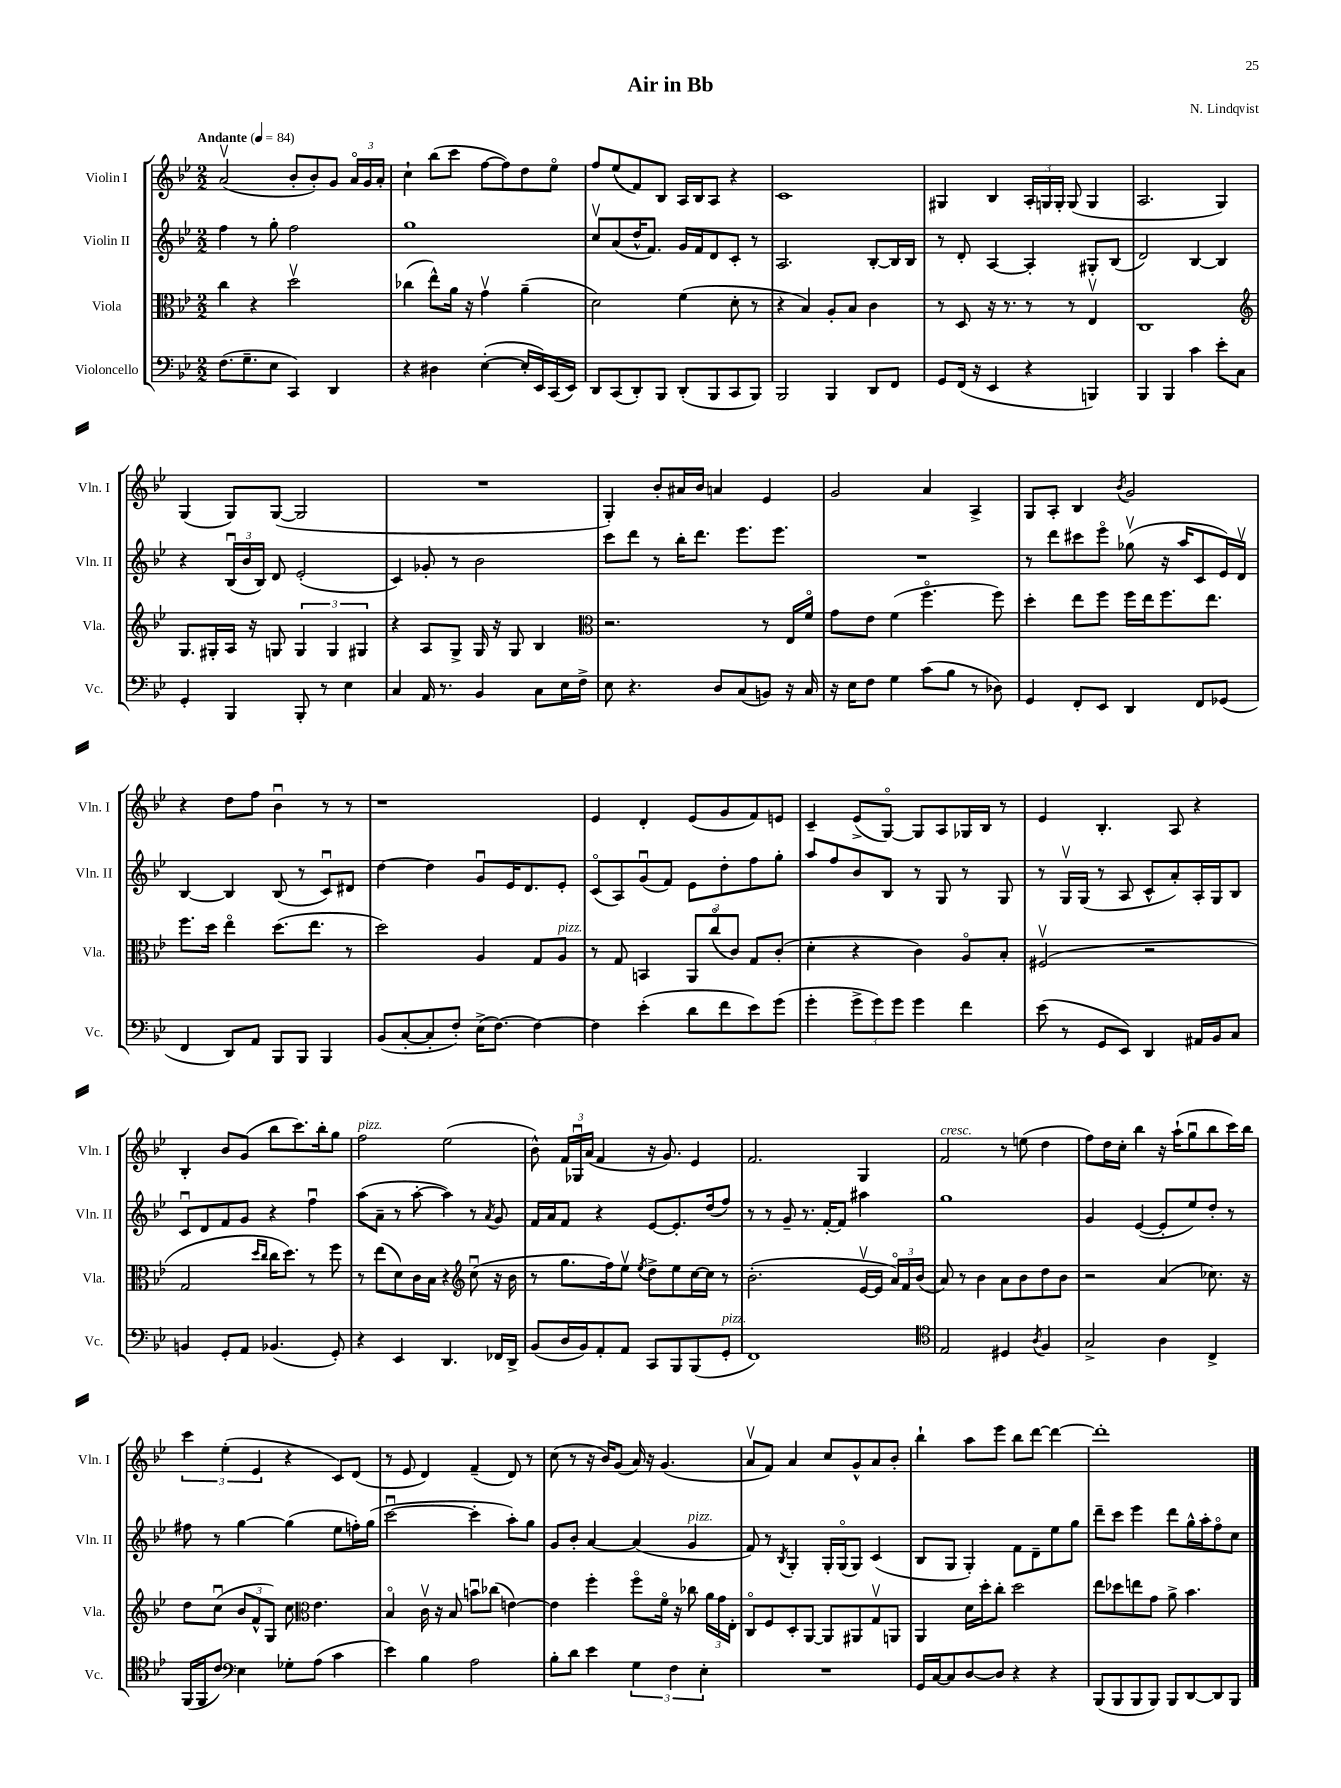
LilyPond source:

\header { title = "Air in Bb" composer = "N. Lindqvist" }
<<
\new StaffGroup <<
\new Staff = "s0" \with { instrumentName = "Violin I" shortInstrumentName = "Vln. I" } {
    \clef treble \key bes \major \numericTimeSignature \time 2/2 \tempo "Andante" 4 = 84
    \autoBeamOff a'2\upbow( bes'8[-. bes'8-.) g'8] \tuplet 3/2 { a'16[\flageolet g'16 a'16]-. } |
    c''4-! bes''8[( c'''8] f''8[~ f''8) d''8 ees''8]\flageolet |
    f''8[ ees''8( f'8) bes8] a16[ bes16 a8] r4 |
    c'1 |
    gis4 bes4 \tuplet 3/2 { a16[-. g16 g16]-. } g8( g4 |
    a2. g4) |
    g4( g8[) g8]~( g2 |
    R1 |
    g4-.) bes'8[-. ais'16 bes'16] a'4 ees'4 |
    g'2 a'4 a4-> |
    g8[ a8]-. bes4 \acciaccatura { bes'8 } g'2 |
    r4 d''8[ f''8] bes'4\downbow r8 r8 |
    r1 |
    ees'4 d'4-. ees'8[( g'8 f'8) e'8] |
    c'4-- ees'8[->( g8]~\flageolet) g8[ a8 ges16 bes16] r8 |
    ees'4 bes4.-. a8 r4 |
    bes4-. bes'8[ g'8]( bes''8[ c'''8.) bes''16-. g''8] |
    f''2^\markup { \italic "pizz." } ees''2( |
    bes'8-^) \tuplet 3/2 { f'16[ ges16\downbow a'16]( } f'4 r16 g'8.) ees'4 |
    f'2. g4 |
    f'2^\markup { \italic "cresc." } r8 e''8( d''4 |
    f''8[) d''16 c''16]-. bes''4 r16 a''16[-!( g''8\downbow bes''8 c'''16) bes''16] |
    \tuplet 3/2 { c'''4 ees''4-.( ees'4 } r4 c'8[) d'8]( |
    r8 ees'8 d'4) f'4--( d'8) r8 |
    c''8( r8 r16 bes'16[) g'8]( a'16) r16 g'4.( |
    a'8[\upbow f'8]) a'4 c''8[ g'8-^ a'8 bes'8]-. |
    bes''4-! a''8[ ees'''8] bes''8[ d'''8]~ d'''4~ |
    d'''1-. \bar "|." |
}
\new Staff = "s1" \with { instrumentName = "Violin II" shortInstrumentName = "Vln. II" } {
    \clef treble \key bes \major \numericTimeSignature \time 2/2
    \autoBeamOff f''4 r8 g''8-. f''2 |
    g''1 |
    c''8[\upbow a'8( d''16-^ f'8.]) g'16[ f'16 d'8 c'8]-. r8 |
    a2. bes8[~-. bes16 bes16] |
    r8 d'8-. a4~ a4-. gis8[-. bes8]( |
    d'2) bes4~ bes4 |
    r4 \tuplet 3/2 { bes16[\downbow( bes'16 bes16]) } d'8 ees'2-.( |
    c'4) ges'8-. r8 bes'2 |
    c'''8[ d'''8] r8 bes''16[-. d'''8.] ees'''8.[ ees'''8.] |
    R1 |
    r8 d'''8[ cis'''8 ees'''8]\flageolet ges''8\upbow( r16 a''16[ c'8 ees'16) d'16]\upbow |
    bes4~ bes4 bes8( r8 c'8[\downbow) dis'8] |
    d''4~ d''4 g'8[\downbow ees'16 d'8. ees'8]-. |
    c'8[\flageolet( a8) g'8\downbow( f'8]) ees'8[ d''8-. f''8 g''8]-. |
    a''8[ f''8 bes'8 bes8] r8 g8 r8 g8 |
    r8 g16[\upbow g16]( r8 a8 c'8[-^ a'8-.) a16-. g16 bes8] |
    c'8[\downbow d'8 f'8 g'8] r4 f''4\downbow |
    a''8[( a'8]-- r8 a''8~-. a''4) r8 \acciaccatura { a'8 } g'8 |
    f'16[ a'16 f'8] r4 ees'8[~ ees'8.-. d''16( f''8]) |
    r8 r8 g'8-- r8. f'16[~-. f'8] ais''4 |
    g''1 |
    g'4 ees'4~( ees'8[-. ees''8) d''8]-. r8 |
    fis''8 r8 g''4~ g''4( ees''8[ f''16-.) g''16]( |
    c'''2~\downbow c'''4-. a''8[-.) g''8] |
    g'8[ bes'8]-. a'4~ a'4( g'4^\markup { \italic "pizz." } |
    f'8) r8 \acciaccatura { bes8 } g4-. g16[-. g16\flageolet( g8]) c'4( |
    bes8[ g8] g4-.) f'8[ d'8-- ees''8 g''8] |
    d'''8[-- c'''8] ees'''4 d'''8[ g''16-^ a''16-. f''8\flageolet c''8] \bar "|." |
}
\new Staff = "s2" \with { instrumentName = "Viola" shortInstrumentName = "Vla." } {
    \clef alto \key bes \major \numericTimeSignature \time 2/2
    \autoBeamOff c''4 r4 d''2\upbow |
    ces''4( ees''8[-^) a'16] r16 g'4\upbow a'4--( |
    d'2) f'4( d'8-. r8 |
    r4 bes4) a8[-. bes8] c'4 |
    r8 d8 r16 r8. r8 r8 ees4\upbow |
    c1 |
    \clef treble g8.[ gis16-. a16] r16 g8 \tuplet 3/2 { g4 g4 gis4 } |
    r4 a8[ g8]-> g16 r16 g8 bes4 |
    \clef alto r2. r8 ees16[ f'16]\flageolet |
    g'8[ ees'8] f'4( f''4.\flageolet f''8) |
    d''4-. ees''8[ f''8] f''16[ ees''16 f''8. ees''8.] |
    f''8.[ d''16] ees''4\flageolet d''8.[( ees''8.] r8 |
    d''2) a4 g8[ a8]^\markup { \italic "pizz." } |
    r8 g8 b,4 \tuplet 3/2 { a,8[ c''8\flageolet( c'8]) } g8[ c'8]-.( |
    d'4-. r4 c'4) a8[\flageolet bes8]-. |
    fis2\upbow( r2 |
    g2 \grace { d''16[ c''16] } c''16[ d''8.]) r8 f''8 |
    r8 ees''8[( d'8) c'16 bes16] r4 \clef treble c''8\downbow( r16 bes'16 |
    r8 g''8.[ f''16) ees''8]\upbow \acciaccatura { ees''8 } d''8[-> ees''8 c''16~ c''16] r8 |
    bes'2.-.( ees'16[~\upbow ees'16] \tuplet 3/2 { a'16[\flageolet) f'16 bes'16]( } |
    a'8) r8 bes'4 a'8[ bes'8 d''8 bes'8] |
    r2 a'4( ces''8.) r16 |
    d''8[ c''8]\downbow( \tuplet 3/2 { bes'8[ f'8-^ g8]) } c''8 \clef alto ees'4. |
    bes4\flageolet c'16\upbow r16 bes8 b'8[\downbow ces''8]( e'4~) |
    e'4 f''4-. f''8[\flageolet f'16]\flageolet r16 ces''8 \tuplet 3/2 { a'16[ g'16 ees16]-. } |
    c8[\flageolet f8 d8-. a,8]~ a,8[ ais,8 g8\upbow a,8] |
    a,4 d'16[ d''16-. c''8]-. d''2 |
    ees''8[ des''8 e''8 g'8] a'8-> bes'4. \bar "|." |
}
\new Staff = "s3" \with { instrumentName = "Violoncello" shortInstrumentName = "Vc." } {
    \clef bass \key bes \major \numericTimeSignature \time 2/2
    \autoBeamOff f8.[( g8.-- ees8] c,4) d,4 |
    r4 dis4 ees4~-.( ees16[-. ees,16) c,16( ees,16]) |
    d,8[ c,8( d,8-.) bes,,8] d,8[-.( bes,,8 c,8 bes,,8]) |
    bes,,2 bes,,4 d,8[ f,8] |
    g,8[ f,16]( r16 ees,4 r4 b,,4) |
    bes,,4 bes,,4 c'4 ees'8[-. c8] |
    g,4-. bes,,4 bes,,8-. r8 ees4 |
    c4 a,16 r8. bes,4 c8[ ees16 f16]-> |
    ees8 r4. d8[ c8( b,8]) r16 c16 |
    r16 ees16[ f8] g4 c'8[( bes8] r8 des8) |
    g,4 f,8[-. ees,8] d,4 f,8[ ges,8]( |
    f,4 d,8[) a,8] bes,,8[ bes,,8] bes,,4 |
    bes,8[( c8~-. c8-. f8]-.) ees16[->( f8.]~) f4~ |
    f4 ees'4-.( d'8[ f'8 ees'8) g'8]( |
    g'4-. \tuplet 3/2 { g'8[-> g'8) g'8] } g'4 f'4 |
    ees'8( r8 g,8[ ees,8]) d,4 ais,16[ bes,16 c8] |
    b,4 g,8[-. a,8] bes,4.( g,8-.) |
    r4 ees,4 d,4. fes,16[ d,16]-> |
    bes,8[( d16 bes,16) a,8-. a,8] c,8[ bes,,8 bes,,8( g,8]-.^\markup { \italic "pizz." } |
    f,1) |
    \clef tenor ees2 dis4 \acciaccatura { a8 } f4 |
    g2-> a4 c4-> |
    f,16[( f,16 c'8]) \clef bass ees4 ges8[-. a8]( c'4 |
    ees'4) bes4 a2 |
    bes8[-. d'8] ees'4 \tuplet 3/2 { g4 f4 ees4-. } |
    R1 |
    g,16[ c16~ c8 d8~ d8] r4 r4 |
    bes,,8[( bes,,8 bes,,8 bes,,8]) bes,,8[ d,8~ d,8 bes,,8] \bar "|." |
}
>>
>>
\layout { \context { \Score \remove "Bar_number_engraver" } }
